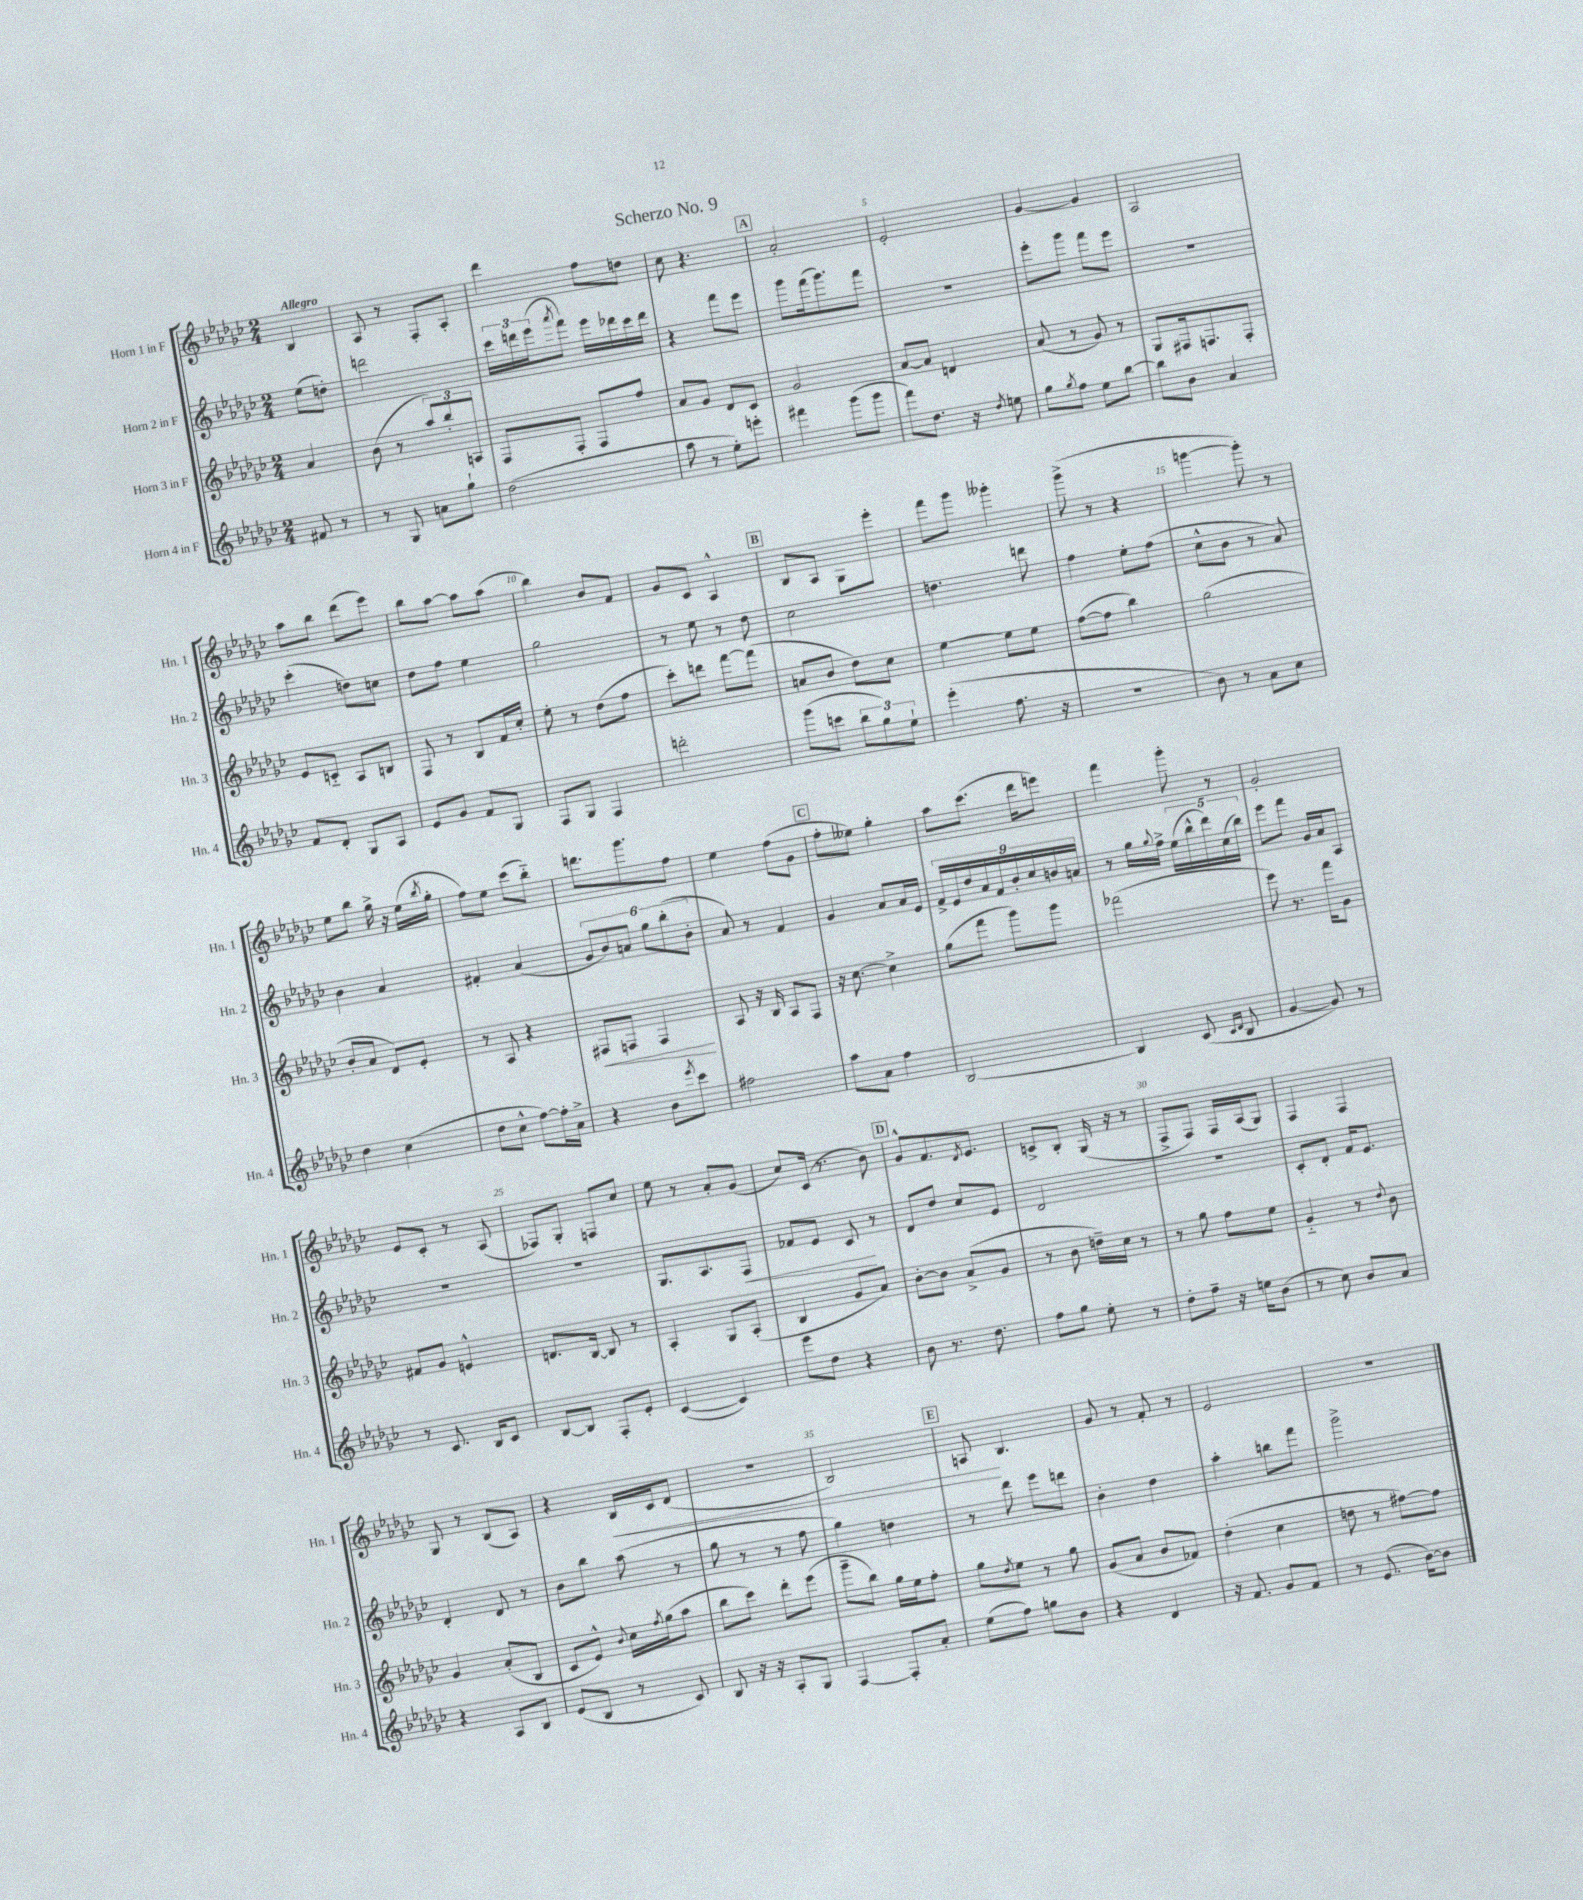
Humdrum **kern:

**kern	**kern	**kern	**kern
*staff4	*staff3	*staff2	*staff1
*clefG2	*clefG2	*clefG2	*clefG2
*k[b-e-a-d-g-c-]	*k[b-e-a-d-g-c-]	*k[b-e-a-d-g-c-]	*k[b-e-a-d-g-c-]
*M2/4	*M2/4	*M2/4	*M2/4
8f#/	4a-/	(8ee-\L	4B-/
8r	.	8dd'\J)	.
=	=	=	=
8r	(8b-\	2ddd\	8A-/
8G-/	8r	.	8r
8a\L	12aa-/L)	.	8F'/L
.	12bb-'/	.	.
8gg-`\J	.	.	8A-'/J
.	12A/J	.	.
=	=	=	=
(2dd-\	8F/L	24ccc-\LL	4ddd-\
.	.	24ddd\	.
.	.	(24eee-\J	.
.	.	8qaaa-/	.
.	8F'/J	8fff\J)	.
.	8F/L	16eee-\LL	8ff\L
.	.	16ddd-\	.
.	8ff/J	16ccc-\	8dd\J
.	.	16ddd-\JJ	.
=	=	=	=
8aa-\	8a-/L	4r	8cc-\
8r	8g-/J	.	4.r
8ee-'\L)	8d-/L	8fff\L	.
8eee'\J	8c-/J	8eee-\J	.
=	=	=	=
4fff#\	2g-/	8ggg-\L	2a-'/
.	.	(16fff\k	.
.	.	8.ggg-\)	.
(8ggg-\L	.	.	.
8ggg-\J	.	8fff\J	.
=	=	=	=
8fff\L)	[8a-/L	2r	2e-'/
8.dd-\J	8a-/]J	.	.
.	4d/	.	.
16r	.	.	.
8qdd-/	.	.	.
8ee\	.	.	.
=	=	=	=
8gg-\L	(8a-/	8eee-'\L	[4g-/
8qgg-/	.	.	.
8ff\J	8r	8ggg-\J	.
8ee-\L	8g-/)	8fff\L	4g-/]
[8bb-\J	8r	8eee-\J	.
=	=	=	=
8bb-\]L	8G-/L	2r	2A-/
8b-\J	16F#/k	.	.
.	8.F/	.	.
4a-/	.	.	.
.	8F'/J	.	.
=	=	=	=
8f/L	8e-/L	(4ccc-'\	8aa-\L
8d-'/J	8c'~/J	.	8bb-\J
8G-/L	8A-/L	8dd\L)	(8ddd-\L
8A-/J	8B/J	8cc\J	8eee-\J)
=	=	=	=
8e-/L	8F/	8dd-\L	8bb-\L
8g-/J	8r	8ff\J	[8aa-\J
8f/L	8B-/L	4ee-\	8aa-\]L
8G-/J	16f/L	.	(8aa-\J
.	16cc-'/JJ	.	.
=	=	=	=
8F/L	8ee-'\	2gg-\	4bb-\)
8G-/J	8r	.	.
4F/	(8dd-\L	.	8b-/L
.	8ff\J	.	8f/J
=	=	=	=
2ddd'\	8ccc-'\L)	8r	8g-/L
.	8ddd\J	8ee-\	8c-/J
.	[8fff\L	8r	4A-^^/
.	(8fff\]J	8dd-\	.
=	=	=	=
(8ggg-\L	8a/L	2cc-\	8B-/L
8ccc\J	8b-/J	.	8A-/J
12bb-\L	8dd-\L)	.	8G-\L
12gg-\)	.	.	.
.	8cc-\J	.	8eee-'\J
12ee-`\J	.	.	.
=	=	=	=
(4eee-'\	[4ee-\	4.dd\	8fff\L
.	.	.	8ggg-\J
8.ff\	8ee-\]L	.	4ggg--'\
.	8ee-\J	8ddd\	.
16r	.	.	.
=	=	=	=
2r	([8ff\L	4ff\	(8ggg-^\
.	8ff\]J	.	8r
.	4bb-\)	8ee-'\L	4r
.	.	(8ff\J	.
=	=	=	=
8b-\)	(2gg-\	8cc-^^\L	[4ggg\
8r	.	8b-\J	.
8a-\L	.	8r	8ggg'\])
8cc-\J	.	8a-/)	8r
=	=	=	=
4dd-\	8b-'/L	4b-\	8ee-\L
.	8a-/J	.	8bb-\J
(4cc-\	8d-/L)	4a-/	16gg-^\
.	.	.	16r
.	8e-'/J	.	(16ee-\LL
.	.	.	8qbb-/
.	.	.	16gg-'\JJ
=	=	=	=
8dd-\L	8r	4f#'/	8ff\L)
8cc-^^\J	8A-/	.	8ee-\J
[8ff\L)	4r	(4a-/	(8ccc-\L
16ff'\]L	.	.	8bb-'~\J)
16a-^\JJ	.	.	.
=	=	=	=
4r	8F#/L	12g-/L	8.ddd\L
.	.	12b-/)	.
.	8F/J	.	.
.	.	12a/J	.
.	.	.	8.ggg-\
8b-\L	4F/	12gg-\L	.
.	.	(12bb-'\	.
8qeee-/	.	.	.
8ccc-\J	.	.	8ff\J
.	.	12b-'\J	.
=	=	=	=
2ff#\	8A-/	8a-/)	4ee-\
.	16r	8r	.
.	16B-/	.	.
.	8A-/L	4f/	(8ff\L
.	8F/J	.	8g-\J
=	=	=	=
8aa-\L	16r	4g-/	8ff'\L
.	[8.cc-\	.	.
8a-\J	.	.	8ee--\J)
4ff\	4cc-^\]	8a-/L	4gg-'\
.	.	16a-/L	.
.	.	16e-/JJ	.
=	=	=	=
[2B-/	(8gg-\L	18f^/LL	8aa-\L
.	.	18e-/	.
.	.	18dd-/	.
.	8fff\J	.	(8.ccc-\J
.	.	18a-/	.
.	.	18f/	.
.	8ggg-\L)	.	.
.	.	18b-'/	.
.	.	.	16ddd-\LK
.	.	18cc-/	.
.	8ggg-\J	.	8eee\J)
.	.	18b/	.
.	.	18a/JJ	.
=	=	=	=
4B-/]	(2fff-\	8r	4fff\
.	.	16gg-\LL	.
.	.	8qqgg-/	.
.	.	16ff^\JJ	.
(8c-/	.	(20ee-\LL	8ggg-'\
.	.	20bb-^^\	.
.	.	20ddd-\)	.
16qqc-/LL	.	.	.
16qqd-/JJ	.	.	.
8B-/	.	.	8r
.	.	(20cc-\	.
.	.	20bb-\JJ)	.
=	=	=	=
[4g-/	8eee-\)	8eee-\L	2g-'/
.	8.r	8fff\J	.
8g-/])	.	16g-/LL	.
.	16fff\LK	16a-/J	.
8r	8g-\J	8A-/J	.
=	=	=	=
8r	8f#/L	2r	8e-/L
8.c-/	8g-/J	.	8c-'/J
.	4e^^/	.	8r
16B-/LK	.	.	.
8c-/J	.	.	(8A-/
=	=	=	=
[8B-/L	8.d/L	2r	8F-/L)
8B-/]J	.	.	8G-'/J
.	[16B-/Jk	.	.
8F'/L	8B-/]	.	8F/L
8e-'/J	8r	.	8cc-/J
=	=	=	=
([4c-/	4A-'/	8.G-/L	8ee-\
.	.	.	8r
.	.	8.A-/	.
4c-/])	8G-/L	.	8a-'/L
.	(8A-'/J	8F/J	(8g-/J
=	=	=	=
8eee-\L	4B-/	8f-/L	8cc-/L)
8dd-\J	.	8e-/J	(16c-/Jk
.	.	.	8.r
4r	8g-/L	8c-/	.
.	8a-/J)	8r	8b-\)
=	=	=	=
8b-\	[8b-'\L	8d-/L	8g-^^/L
8.r	8b-\]J	8dd-/J	8.f/
.	(8a-^/L	8cc-/L	.
.	.	.	8qd-/
8.dd-\	.	.	8.e-/J
.	8g-/J	8e-/J	.
=	=	=	=
8ff\L	8r	2d-/	8c^/L
8gg-\J	8b-\	.	8B-'/J
8ee-'\	16dd~\LL)	.	(16G-/
.	16cc-\JJ	.	16r
8r	8r	.	8r
=	=	=	=
8dd-'\L	8r	2r	8F^/L
8ff~\J	8gg-\	.	8F/J)
16r	8ff\L	.	16F/LL
16ee\LK	.	.	(16A-/J
(8b-\J	8ee-\J	.	8G-/J)
=	=	=	=
8r	4g-'~/	8c-'/L	4F/
8cc-\)	.	8d-'/J	.
8b-/L	8r	16f/LK	4F/
.	.	8.e-/J	.
.	8qqdd-/	.	.
8a-/J	8b-\	.	.
=	=	=	=
4r	4g-/	4d-'/	8G-/
.	.	.	8r
8A-/L	(8a-'/L	8d-/	(8B-/L
8B-/J	8B-/J	8r	8A-/J)
=	=	=	=
(8e-/L	8c-/L	8b-\L	4r
8B-/J	8e-^^/J)	8bb-\J	.
.	8qqb-/	.	.
8r	16cc-\LL	(8aa-\	16B-/LL
.	8qff/	.	.
.	(16gg-\J	.	16c-/J
8c-/)	8aa-\J	8r	(8d-/J
=	=	=	=
8B-/	8bb-\L	8gg-\	2r
16r	8ccc-\J)	8r	.
16r	.	.	.
8A-'/L	8ddd-'\L	8r	.
8G-/J	(8eee-\J	8ff\	.
=	=	=	=
[4F/	8ggg-~\L	4gg-\)	2B-/)
.	8bb-\J)	.	.
8F'/]L	16gg-\LL	4dd\	.
.	16ee-\J	.	.
8a-'/J	8ff'\J	.	.
=	=	=	=
(8ee-\L	8gg-\L	8r	8A/
.	8qdd-/	.	.
8ff\J)	8ee-\J	8ddd-\	4.B-/
8gg\L	8r	8eee-\L	.
8b-\J	8gg-\	8ddd\J	.
=	=	=	=
4r	(8g-/L	4b-'\	8g-/
.	8a-/J	.	8r
4d-/	8b-/L	4dd-\	8f'/
.	8f-/J)	.	8r
=	=	=	=
16r	(4dd-'\	4aa-'\	2e-/
8.f/	.	.	.
8g-/L	4cc-\	8bb\L	.
8f/J	.	8fff\J	.
=	=	=	=
8r	8dd\	2ggg-^\	2r
(8.e-/	8r	.	.
.	[8ff#\L)	.	.
[16b-\LK)	.	.	.
8b-\]J	8ff#\]J	.	.
==	==	==	==
*-	*-	*-	*-
